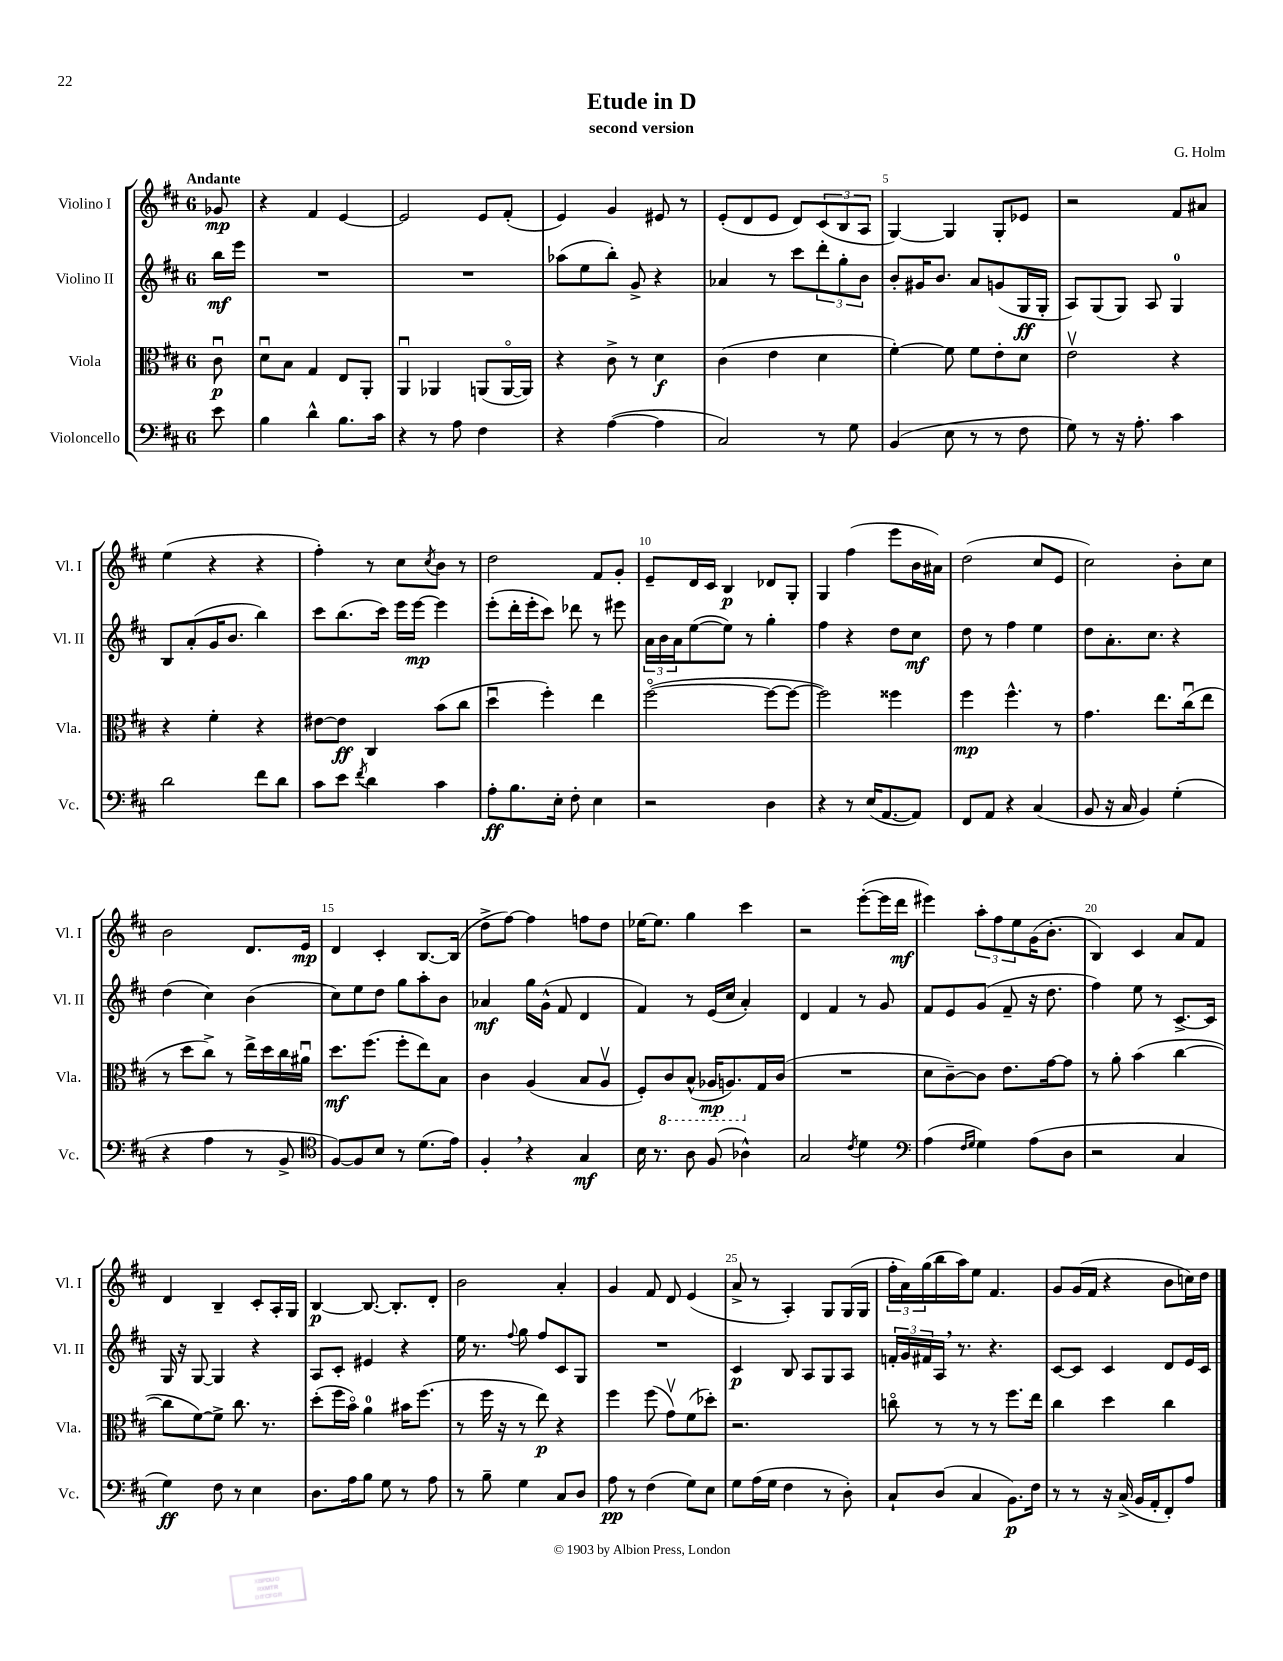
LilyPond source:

\header { title = "Etude in D" composer = "G. Holm" subtitle = "second version" }
<<
\new StaffGroup <<
\new Staff = "s0" \with { instrumentName = "Violino I" shortInstrumentName = "Vl. I" } {
    \clef treble \key d \major \once \override Staff.TimeSignature.style = #'single-digit \time 6/8 \partial 8 \tempo "Andante"
    ges'8\mp |
    r4 fis'4 e'4~ |
    e'2 e'8 fis'8-.( |
    e'4) g'4 eis'8 r8 |
    e'8-.( d'8 e'8 d'8) \tuplet 3/2 { cis'8( b8 a8 } |
    g4~) g4 g8-. ees'8 |
    r2 fis'8 ais'8 |
    e''4( r4 r4 |
    fis''4-.) r8 cis''8 \acciaccatura { cis''8 } b'8 r8 |
    d''2 fis'8 g'8-. |
    e'8-- d'16 cis'16 b4\p des'8 g8-. |
    g4 fis''4( e'''8 b'16 ais'16) |
    d''2( cis''8 e'8 |
    cis''2) b'8-. cis''8 |
    b'2 d'8. e'16\mp |
    d'4 cis'4-. b8.~ b16( |
    d''8-> fis''8~) fis''4 f''8 d''8 |
    ees''16~ ees''8. g''4 cis'''4 |
    r2 e'''8~-.( e'''16 d'''16\mf |
    eis'''4) \tuplet 3/2 { a''8-. fis''8 e''8 } g'16( b'8.-. |
    b4) cis'4 a'8 fis'8 |
    d'4 b4-- cis'8-. a16-. g16 |
    b4~\p b8.~ b8.-. d'8-. |
    b'2 a'4-. |
    g'4 fis'8 d'8 e'4( |
    a'8-> r8 a4-.) g8 g16( g16 |
    \tuplet 3/2 { fis''16-. a'16) g''16( } b''16 a''16) e''8 fis'4. |
    g'8 g'16( fis'16 r4 b'8 c''16) d''16 \bar "|." |
}
\new Staff = "s1" \with { instrumentName = "Violino II" shortInstrumentName = "Vl. II" } {
    \clef treble \key d \major \once \override Staff.TimeSignature.style = #'single-digit \time 6/8 \partial 8
    b''16\mf e'''16 |
    R2. |
    R2. |
    aes''8( e''8 b''8-.) g'8-> r4 |
    aes'4 r8 cis'''8 \tuplet 3/2 { d'''8-. g''8-. b'8 } |
    b'8-. gis'16 b'8. a'8 g'8( g16\ff g16-. |
    a8) g8( g8) a8 g4-0 |
    b8 a'8-.( g'16 b'8. b''4) |
    cis'''8 b''8.( cis'''16) e'''16 e'''16~\mp e'''4 |
    e'''8-.( d'''16-. e'''16-. cis'''8) des'''8 r8 eis'''8 |
    \tuplet 3/2 { a'16 b'16 a'16 } e''8~( e''8) r8 g''4-. |
    fis''4 r4 d''8 cis''8\mf |
    d''8 r8 fis''4 e''4 |
    d''8 a'8.-. cis''8. r4 |
    d''4( cis''4) b'4( |
    cis''8) e''8 d''8 g''8 a''8-. b'8 |
    aes'4\mf g''16 g'16-^( fis'8 d'4 |
    fis'4) r8 e'16( cis''16 a'4-.) |
    d'4 fis'4 r8 g'8 |
    fis'8 e'8 g'8( fis'8-- r16 d''8. |
    fis''4) e''8 r8 cis'8.~-> cis'16 |
    g16 r16 g8~ g4 r4 |
    a8 cis'8-. eis'4 r4 |
    e''16 r8. \appoggiatura { fis''8 } g''8 fis''8 cis'8 g8 |
    R2. |
    cis'4\p b8 a8 g8 a8 |
    \tuplet 3/2 { f'16-. g'16 fis'16 } a16 \breathe r8. r4. |
    cis'8~ cis'8 cis'4 d'8 e'16 cis'16 \bar "|." |
}
\new Staff = "s2" \with { instrumentName = "Viola" shortInstrumentName = "Vla." } {
    \clef alto \key d \major \once \override Staff.TimeSignature.style = #'single-digit \time 6/8 \partial 8
    cis'8\downbow\p |
    d'8\downbow b8 g4 e8 a,8-. |
    a,4\downbow aes,4 a,8( a,16~\flageolet a,16) |
    r4 cis'8-> r8 d'4\f |
    cis'4( e'4 d'4 |
    fis'4~-.) fis'8 fis'8 e'8-. d'8 |
    e'2\upbow r4 |
    r4 fis'4-. r4 |
    eis'8~ eis'8\ff cis4 b'8( cis''8 |
    d''4\downbow fis''4-.) e''4 |
    fis''2~\flageolet( fis''8~ fis''8~ |
    fis''2) fisis''4 |
    fis''4\mp fis''4.-^ r8 |
    g'4. e''8. cis''16\downbow( e''8 |
    r8 d''8 cis''8->) r8 e''16-> d''16 cis''16 ais'16\downbow |
    d''8.\mf fis''8.( fis''8-. e''8) b8 |
    cis'4 a4( b8 a8\upbow |
    fis8-.) \ottava #-1 cis8 b,8-^( aes,16\mp a,8.) \ottava #0 g16 cis'16( |
    R2. |
    d'8 cis'8~--) cis'8 e'8. g'16~ g'8 |
    r8 a'8-. b'4( cis''4~ |
    cis''8 fis'8~) fis'8-> cis''8. r8. |
    d''8-.( fis''16 b'16\flageolet) a'4-0 bis'16 fis''8.( |
    r8 fis''16 r16 r8 e''8\p) r4 |
    fis''4 fis''8( g'8\upbow) fis'8( des''8-.) |
    r2. |
    c''8\flageolet r8 r8 r8 fis''8. e''16 |
    cis''4 d''4 cis''4 \bar "|." |
}
\new Staff = "s3" \with { instrumentName = "Violoncello" shortInstrumentName = "Vc." } {
    \clef bass \key d \major \once \override Staff.TimeSignature.style = #'single-digit \time 6/8 \partial 8
    e'8 |
    b4 d'4-^ b8. cis'16 |
    r4 r8 a8 fis4 |
    r4 a4~( a4 |
    cis2) r8 g8 |
    b,4( e8 r8 r8 fis8 |
    g8) r8 r16 a8.-. cis'4 |
    d'2 fis'8 d'8 |
    cis'8 e'8 \acciaccatura { fis'8 } d'4 cis'4 |
    a8-.\ff b8. e16-. fis8-. e4 |
    r2 d4 |
    r4 r8 e16( a,8.~ a,8) |
    fis,8 a,8 r4 cis4( |
    b,8 r16 cis16 b,4) g4-.( |
    r4 a4 r8 b,8-> |
    \clef tenor fis8~) fis8 b8 r8 d'8.( e'16) |
    fis4-. \breathe r4 g4\mf |
    b16 r8. a8 fis8( aes4-^) |
    g2 \acciaccatura { cis'8 } d'4 |
    \clef bass a4( \grace { fis16 g16 } g4) a8( d8 |
    r2 cis4 |
    g4\ff) fis8 r8 e4 |
    d8. a16 b8 g8 r8 a8 |
    r8 b8-- g4 cis8 d8 |
    a8\pp r8 fis4( g8) e8 |
    g8 a16( g16 fis4 r8 d8-.) |
    cis8-! d8( cis4 b,8.\p) fis16 |
    r8 r8 r16 cis16->( b,16 a,16-. fis,8-.) a8 \bar "|." |
}
>>
>>
\layout { \context { \Score \override BarNumber.break-visibility = ##(#f #t #t) barNumberVisibility = #(every-nth-bar-number-visible 5) } }
